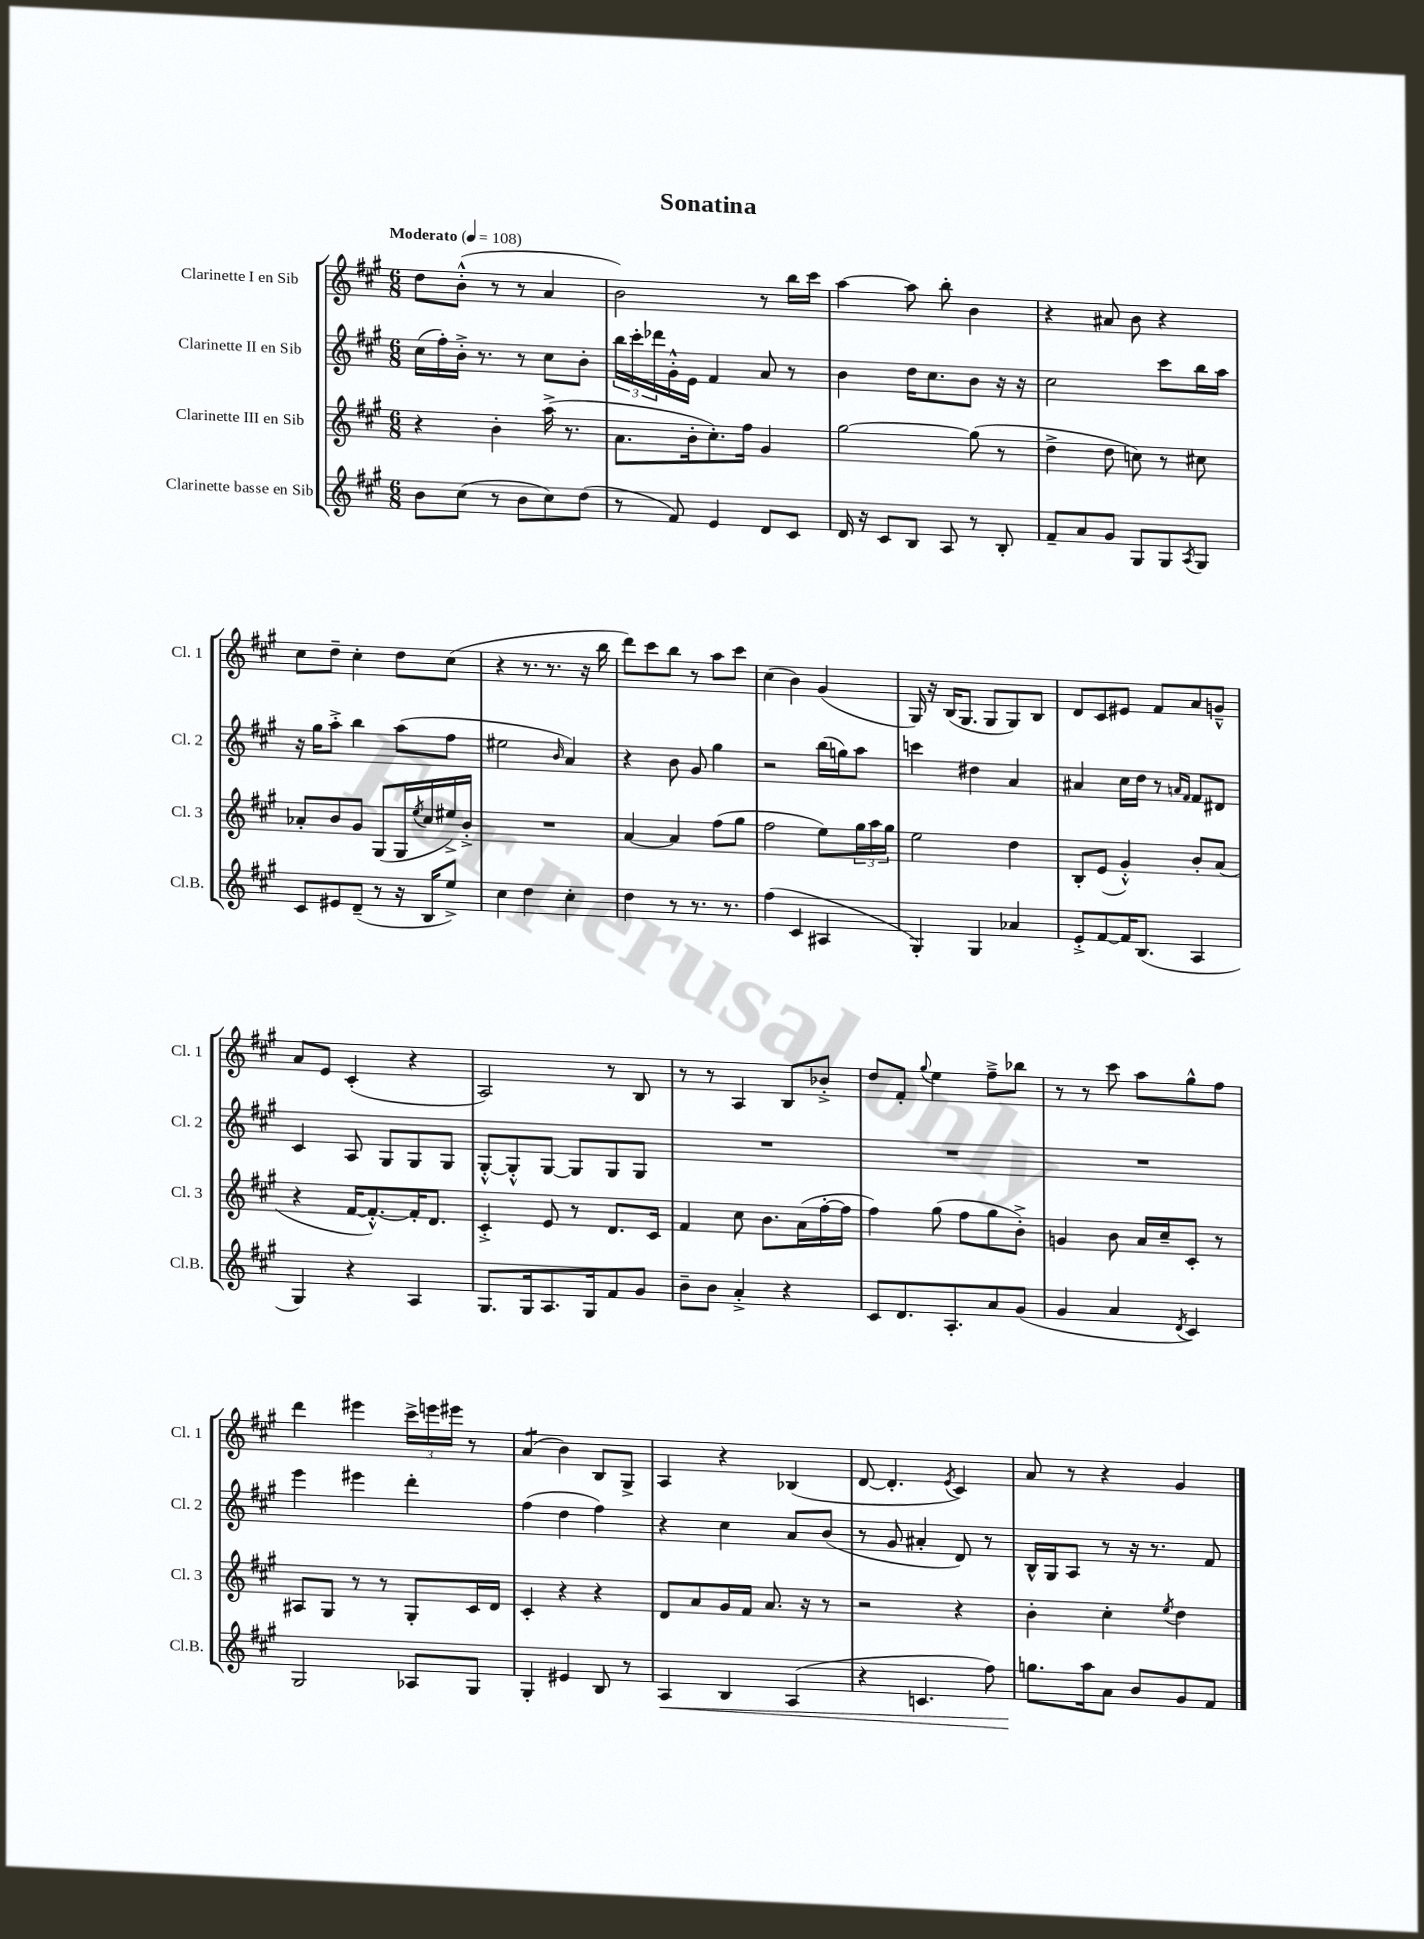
\header { title = "Sonatina" }
<<
\new StaffGroup <<
\new Staff = "s0" \with { instrumentName = "Clarinette I en Sib" shortInstrumentName = "Cl. 1" } {
    \clef treble \key a \major \numericTimeSignature \time 6/8 \tempo "Moderato" 4 = 108
    d''8 b'8-.-^( r8 r8 a'4 |
    b'2) r8 b''16 cis'''16 |
    a''4~ a''8 b''8-. b'4 |
    r4 ais'8 b'8 r4 |
    cis''8 d''8-- cis''4-. d''8 cis''8( |
    r4 r8. r8. r16 b''16 |
    d'''8) cis'''8 b''8 r8 a''8 cis'''8 |
    cis''4( b'4) gis'4( |
    gis16) r16 b16( gis8. gis8 gis8) b8 |
    d'8 cis'8 eis'8 fis'8 a'8 g'8---^ |
    a'8 e'8 cis'4-.( r4 |
    a2) r8 b8 |
    r8 r8 a4 b8 bes'8-.-> |
    d''8 fis'8-. \appoggiatura { gis''8 } e''4 fis''8---> bes''8 |
    r8 r8 cis'''8 a''8 gis''8-^ fis''8 |
    d'''4 eis'''4 \tuplet 3/2 { cis'''16-> e'''16 eis'''16 } r8 |
    a'4:8( b'4) b8 gis8-> |
    a4 r4 bes4( |
    d'8~ d'4.-. \acciaccatura { e'8 } cis'4) |
    a'8 r8 r4 gis'4 \bar "|." |
}
\new Staff = "s1" \with { instrumentName = "Clarinette II en Sib" shortInstrumentName = "Cl. 2" } {
    \clef treble \key a \major \numericTimeSignature \time 6/8
    cis''16( fis''16-.) b'16-.-> r8. r8 cis''8 b'8-. |
    \tuplet 3/2 { b''16 cis'''16-. des'''16 } gis'16-.-^ e'16 fis'4 a'8 r8 |
    b'4 d''16 cis''8. b'8 r16 r16 |
    cis''2 cis'''8 b''16 a''16 |
    r16 gis''16 a''8-.-> b''4 a''8( fis''8 |
    eis''2 \grace { b'16 } a'4) |
    r4 b'8 gis'8 gis''4 |
    r2 b''16( g''16) a''8 |
    c'''4 dis''4 a'4 |
    ais'4 cis''16 d''16 r8 \grace { a'16 fis'16 } fis'8 dis'8 |
    cis'4 a8 gis8 gis8 gis8 |
    gis8~-.-^ gis8-.-^ gis8~ gis8 gis8 gis8 |
    R2. |
    R2. |
    R2. |
    e'''4 eis'''4 d'''4-. |
    fis''4( d''4 fis''4) |
    r4 cis''4 a'8 b'8( |
    r8 gis'8 ais'4-. d'8) r8 |
    b16-^ gis16 a8 r8 r16 r8. fis'8 \bar "|." |
}
\new Staff = "s2" \with { instrumentName = "Clarinette III en Sib" shortInstrumentName = "Cl. 3" } {
    \clef treble \key a \major \numericTimeSignature \time 6/8
    r4 b'4-. a''16->( r8. |
    a'8. b'16-. cis''8.-.) fis''16 gis'4 |
    gis''2~ gis''8( r8 |
    d''4-> d''8 c''8) r8 cis''8 |
    aes'8-. b'8 gis'8 gis8( gis16 \acciaccatura { e''8 } cis''16 eis''16->) b'16-.-> |
    R2. |
    a'4~ a'4 fis''8( gis''8 |
    fis''2 e''8) \tuplet 3/2 { gis''16 a''16 gis''16 } |
    e''2 d''4 |
    b8-. e'8( gis'4-.-^) b'8-. a'8( |
    r4 fis'16~ fis'8.~-.-^) fis'16-. d'8. |
    cis'4-.-> e'8 r8 d'8. cis'16 |
    fis'4 cis''8 b'8. a'16( fis''16~-. fis''16 |
    fis''4) gis''8( fis''8 gis''8 b'8-.->) |
    g'4 b'8 a'16 cis''16-- cis'8-. r8 |
    ais8 gis8 r8 r8 gis8-. cis'16 d'16 |
    cis'4-. r4 r4 |
    d'8 a'8 gis'16 fis'16 a'8. r16 r8 |
    r2 r4 |
    b'4-. cis''4-. \acciaccatura { e''8 } d''4 \bar "|." |
}
\new Staff = "s3" \with { instrumentName = "Clarinette basse en Sib" shortInstrumentName = "Cl.B." } {
    \clef treble \key a \major \numericTimeSignature \time 6/8
    b'8 cis''8( r8 b'8 cis''8) d''8( |
    r8 fis'8) e'4 d'8 cis'8 |
    d'16 r16 cis'8 b8 a8 r8 b8-. |
    fis'8-- a'8 gis'8 gis8 gis8 \acciaccatura { a8 } gis8 |
    cis'8 eis'8 d'8--( r8 r16 b16 e''8->) |
    cis''4 d''4 cis''4-. |
    d''4 r8 r8. r8. |
    fis''4( cis'4 ais4 |
    gis4-.) gis4 aes'4 |
    e'8-.-> fis'8~ fis'16 b8.( a4 |
    gis4) r4 a4 |
    gis8. gis16 a8. gis16 fis'8 gis'8 |
    b'8-- b'8 a'4-.-> r4 |
    cis'8 d'8. a8.-. a'8 gis'8( |
    gis'4 a'4 \acciaccatura { d'8 } cis'4) |
    gis2 aes8 gis8 |
    gis4-. eis'4 b8 r8 |
    a4\< b4 a4( |
    r4 c'4. fis''8) |
    g''8.\! a''16 a'8 b'8 gis'8 fis'8 \bar "|." |
}
>>
>>
\layout { \context { \Score \remove "Bar_number_engraver" } }
